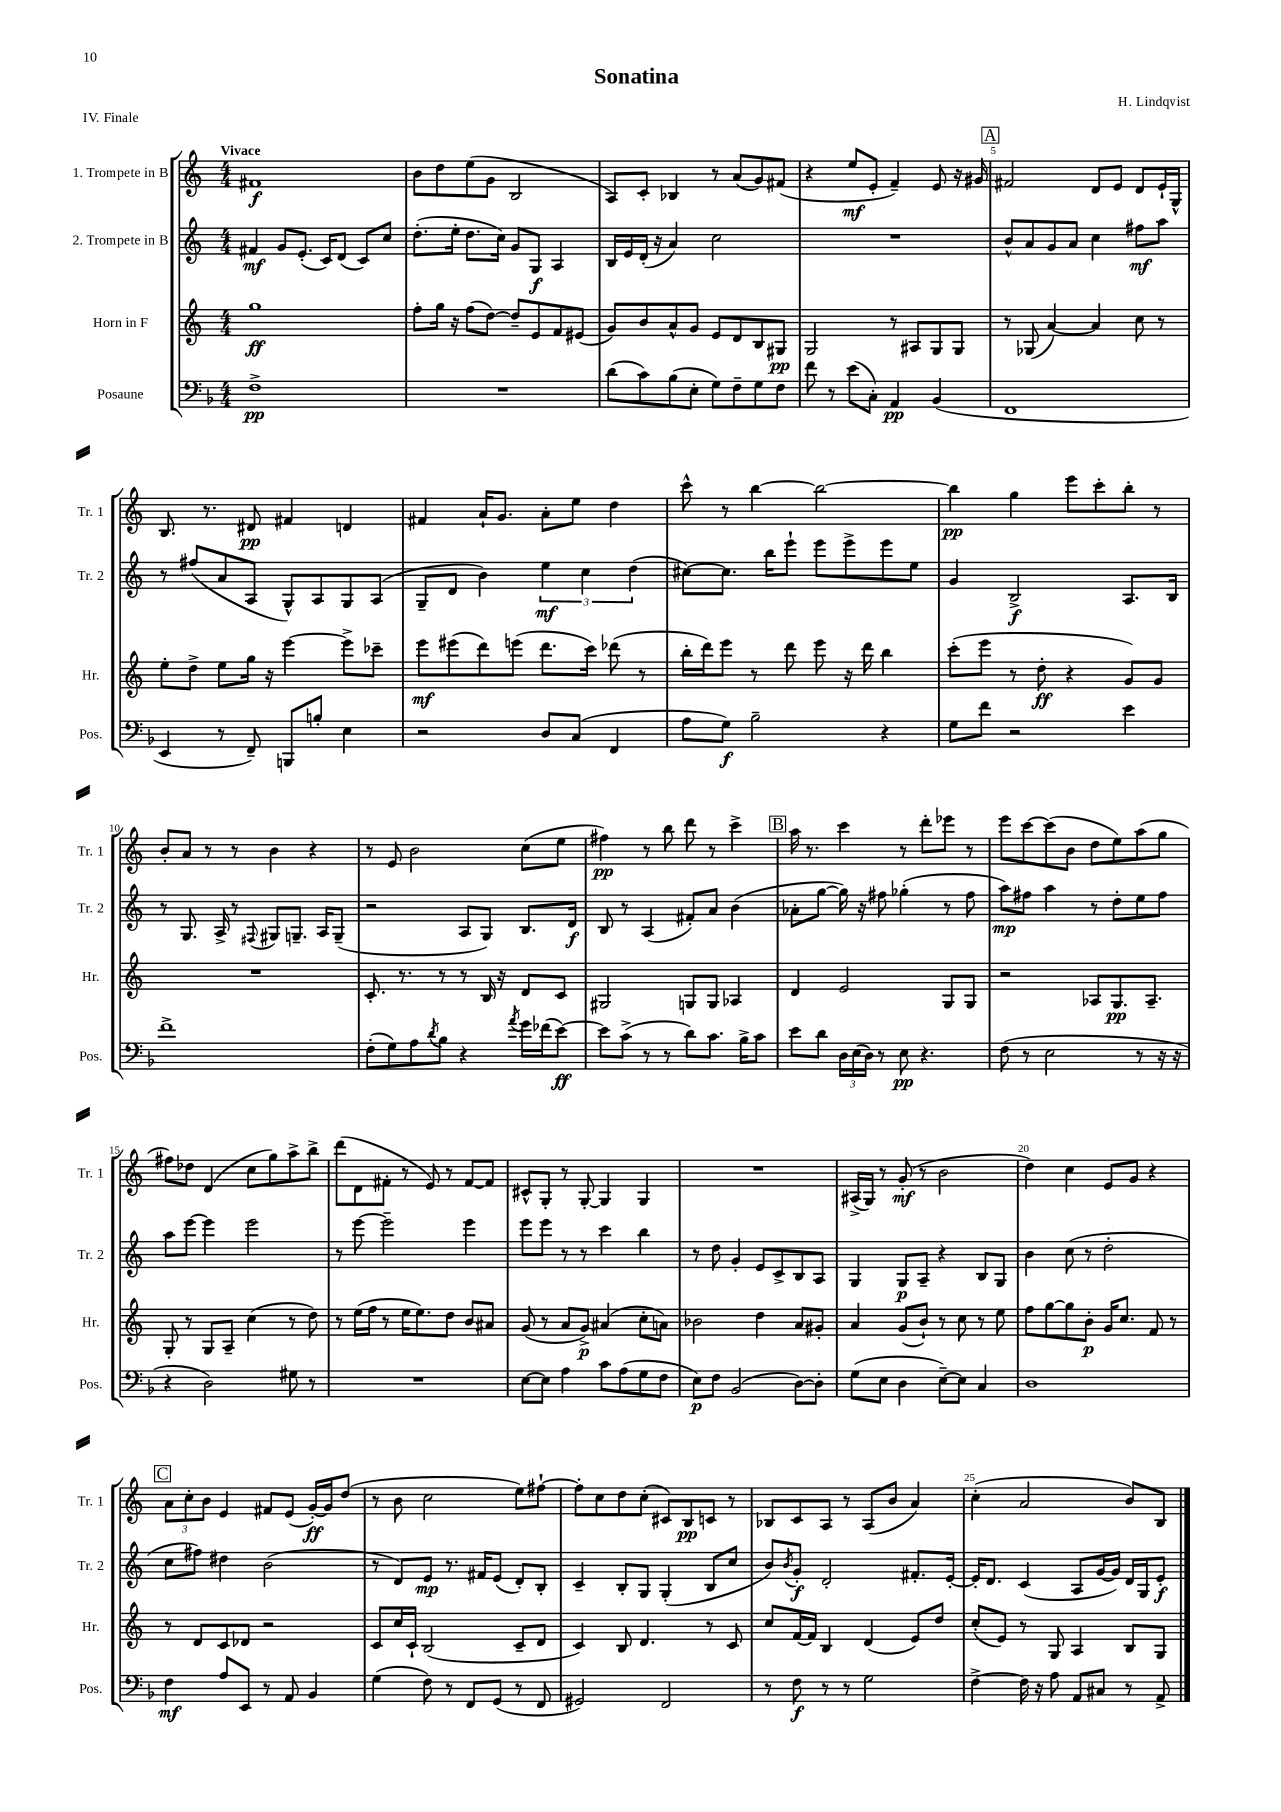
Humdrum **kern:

**kern	**kern	**kern	**kern
*staff4	*staff3	*staff2	*staff1
*clefF4	*clefG2	*clefG2	*clefG2
*k[b-]	*k[]	*k[]	*k[]
*M4/4	*M4/4	*M4/4	*M4/4
1F^	1gg	4f#	1f#
.	.	8g	.
.	.	(8.e'	.
.	.	16c)	.
.	.	(8d	.
.	.	8c)	.
.	.	8cc	.
=	=	=	=
1r	8ff'	(8.dd'	8b
.	16gg	.	8dd
.	16r	16ee'	.
.	(8ff	8.dd	(8ee
.	[8dd)	.	8g
.	.	16cc)	.
.	8dd~]	8g	2B
.	8e	8G	.
.	8f	4A	.
.	(8e#	.	.
=	=	=	=
(8d	8g)	16B	8A)
.	.	16e	.
8c)	8b	(16d'	8c'
.	.	16r	.
(8B-	8a^^	4a)	4B-
8E'	8g	.	.
8G)	8e	2cc	8r
8F~	8d	.	(8a
8G	8B	.	8g)
8F	8G#	.	(8f#
=	=	=	=
8f	2G	1r	4r
8r	.	.	.
(8e	.	.	8ee
8C')	.	.	8e'
4AA	8r	.	4f~)
.	8A#	.	.
(4BB-	8G	.	8e
.	8G	.	16r
.	.	.	16g#
=	=	=	=
1FF	8r	8b^^	2f#
.	(8G-	8a	.
.	[4a)	8g	.
.	.	8a	.
.	4a]	4cc	8d
.	.	.	8e
.	8cc	8ff#	8d
.	8r	8aa	16e`
.	.	.	16G^^
=	=	=	=
4EE	8ee'	8r	8.B
.	8dd^	(8ff#	.
.	.	.	8.r
8r	8ee	8a	.
8FF~)	16gg	8A	8d#
.	16r	.	.
8BBB	[4eee	8G^^)	4f#
8B'	.	8A	.
4E	8eee^]	8G	4d
.	8ccc-~	(8A	.
=	=	=	=
2r	8eee	8G~	4f#
.	(8eee#	8d	.
.	8ddd)	4b)	16a`
.	.	.	8.g
.	(8eee	.	.
8D	8.ddd	6ee	8a'
(8C	.	.	8ee
.	.	6cc	.
.	16ccc)	.	.
4FF	(8ddd-	.	4dd
.	.	(6dd	.
.	8r	.	.
=	=	=	=
8A	16bb'	[8cc#)	8ccc^^
.	16ddd)	.	.
8G)	8eee	8.cc#]	8r
2B-~	8r	.	[4bb
.	.	16bb	.
.	8ddd	8eee`	.
.	8eee	8eee	2bb_
.	16r	8eee^	.
.	16ddd	.	.
4r	4bb	8eee	.
.	.	8ee	.
=	=	=	=
8G	(8ccc'	4g	4bb]
8f	8eee	.	.
2r	8r	2B^	4gg
.	8dd'	.	.
.	4r	.	8eee
.	.	.	8ccc'
4e	8g)	8.A	8bb'
.	8g	.	8r
.	.	16B	.
=	=	=	=
1f^	1r	8r	8b'
.	.	8.G	8a
.	.	.	8r
.	.	16A^	.
.	.	8r	8r
.	.	8qqF#	.
.	.	8G#	4b
.	.	8.G~	.
.	.	.	4r
.	.	16A	.
.	.	(8G~	.
=	=	=	=
(8F'	8.c'	2r	8r
8G)	.	.	8e
.	8.r	.	.
8A	.	.	2b
8qd	.	.	.
8B-	8r	.	.
4r	8r	8A	.
.	16B	8G)	.
.	16r	.	.
8qa	.	.	.
16g	8d	8.B	(8cc
(16f-	.	.	.
[8e)	8c	.	8ee
.	.	16d	.
=	=	=	=
8e]	2G#	8B	4ff#)
(8c^	.	8r	.
8r	.	(4A	8r
8r	.	.	8bb
8d)	8G	8f#')	8ddd
8.c	8G	8a	8r
.	4A-	(4b	4ccc^
16B-^	.	.	.
8c	.	.	.
=	=	=	=
8e	4d	8a-'	16aa
.	.	.	8.r
8d	.	[8gg	.
24D	2e	16gg])	4ccc
(24E	.	.	.
.	.	16r	.
24D)	.	.	.
8r	.	8ff#	.
8E	.	(4gg-'	8r
4.r	.	.	8ddd'
.	8G	8r	8eee-
.	8G	8ff#	8r
=	=	=	=
(8F	2r	8aa)	8eee
8r	.	8ff#	[8ccc
2E	.	4aa	(8ccc]
.	.	.	8b
.	8A-	8r	8dd
.	8.G	8dd'	8ee)
8r	.	8ee	(8aa
.	8.A-~	.	.
16r	.	8ff#	8gg
16r	.	.	.
=	=	=	=
4r	8G'	8aa	8ff#)
.	8r	[8eee	8dd-
2D)	8G	4eee]	(4d
.	8A~	.	.
.	(4cc	2eee	8cc
.	.	.	8gg)
8G#	8r	.	8aa^
8r	8dd)	.	8bb^
=	=	=	=
1r	8r	8r	(8ddd
.	(16ee	[8eee	8d
.	16ff	.	.
.	8r	2eee~]	8f#'
.	16ee	.	8r
.	8.ee)	.	.
.	.	.	8e)
.	8dd	.	8r
.	8b	4eee	[8f#
.	8a#	.	8f#]
=	=	=	=
[8E	(8g	8eee	8c#^^
8E]	8r	8eee	8G'
4A	8a	8r	8r
.	8g^)	8r	[8G'
8c	(4a#	4ccc	4G]
(8A	.	.	.
8G	8cc'	4bb	4G
8F	8a)	.	.
=	=	=	=
8E)	2b-	8r	1r
8F	.	8dd	.
(2BB-	.	4g'	.
.	4dd	8e	.
.	.	8c^	.
[8D)	8a	8B	.
8D']	8g#'	8A	.
=	=	=	=
(8G	4a	4G	(16A#^
.	.	.	16G)
8E	.	.	8r
4D	(8g	8G	(8g'
.	8b`)	8A~	8r
[8E~)	8r	4r	2b
8E]	8cc	.	.
4C	8r	8B	.
.	8ee	8G	.
=	=	=	=
1D	8ff	4b	4dd)
.	[8gg	.	.
.	8gg]	(8cc	4cc
.	8b'	8r	.
.	16g	2dd'	8e
.	8.cc	.	.
.	.	.	8g
.	8f	.	4r
.	8r	.	.
=	=	=	=
4F	8r	8cc	12a
.	.	.	12cc'
.	8d	8ff#)	.
.	.	.	12b
8A	8c	4dd#	4e
8EE	8d-	.	.
8r	2r	(2b	8f#
8AA	.	.	(8e
4BB-	.	.	[16g')
.	.	.	16g]
.	.	.	(8dd
=	=	=	=
(4G	8c	8r	8r
.	16cc	8d)	8b
.	16c`	.	.
8F)	(2B	8e	2cc
8r	.	8.r	.
8FF	.	.	.
.	.	16f#	.
(8GG	.	(8e	.
8r	8c~	8d')	8ee)
8FF	8d	8B'	[8ff#`
=	=	=	=
2GG#)	4c)	4c~	8ff#']
.	.	.	8cc
.	8B	8B'	8dd
.	4.d	8G	(8cc'
2FF	.	(4G'	8c#)
.	.	.	8B
.	8r	8B	8c
.	8c	8cc	8r
=	=	=	=
8r	8cc	8b)	8B-
.	.	8qb	.
8F	[16f	8g'	8c
.	16f]	.	.
8r	4B	2d'	8A
8r	.	.	8r
2G	(4d	.	(8A
.	.	.	8b
.	8e)	8.f#'	4a)
.	8dd	.	.
.	.	[16e'	.
=	=	=	=
[4F^	(8cc'	16e']	(4cc'
.	.	8.d	.
.	8e)	.	.
16F]	8r	(4c	2a
16r	.	.	.
8A	8G	.	.
8AA	4A	8A	.
8C#	.	[16g	.
.	.	16g])	.
8r	8B	16d	8b)
.	.	16G	.
8AA^	8G	8e'	8B
==	==	==	==
*-	*-	*-	*-
